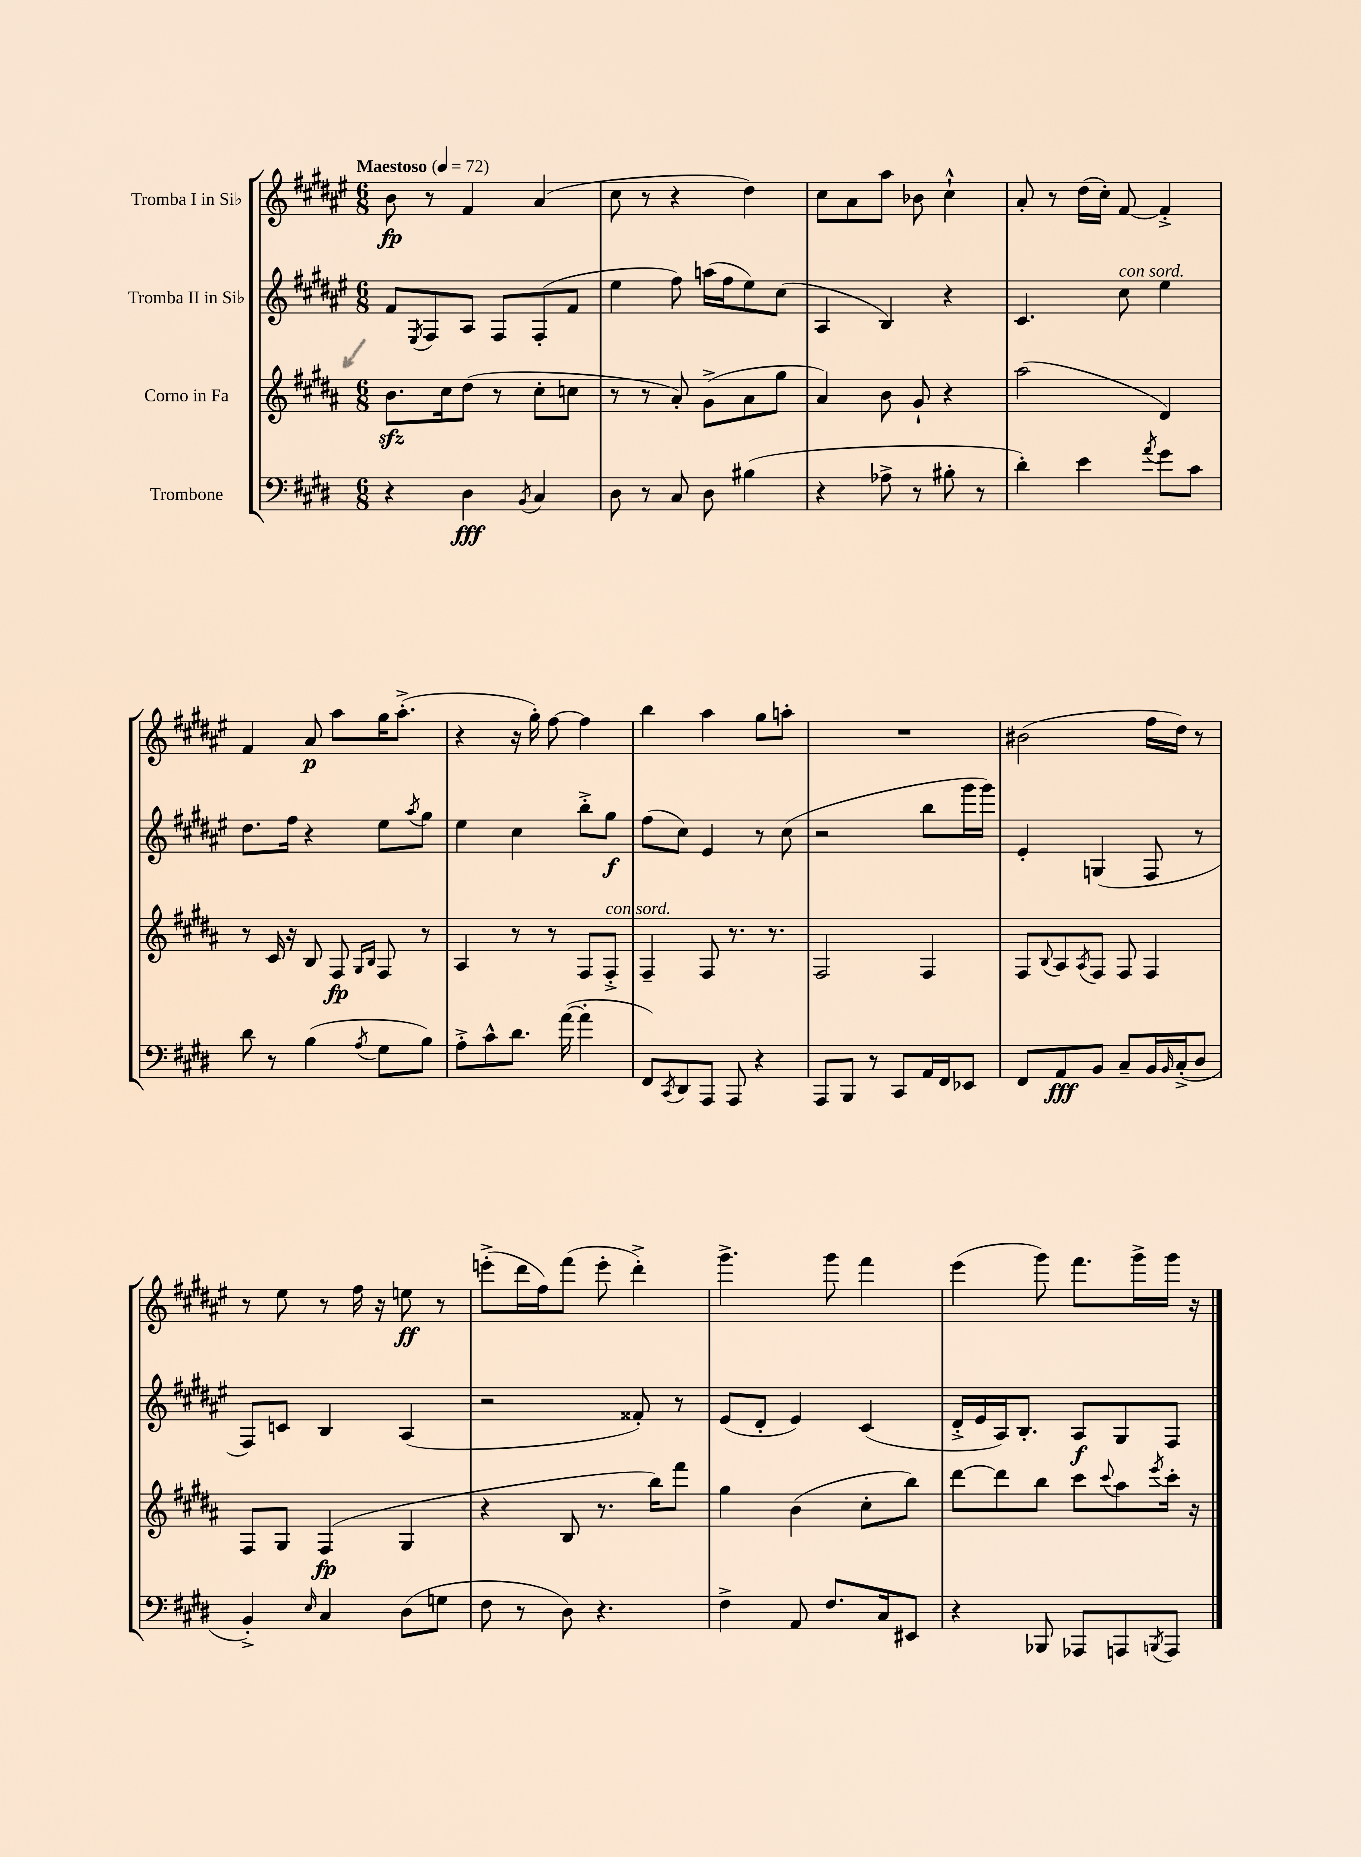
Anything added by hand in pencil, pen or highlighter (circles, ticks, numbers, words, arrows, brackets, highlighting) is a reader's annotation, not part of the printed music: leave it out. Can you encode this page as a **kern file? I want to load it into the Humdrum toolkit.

**kern	**kern	**kern	**kern
*staff4	*staff3	*staff2	*staff1
*clefF4	*clefG2	*clefG2	*clefG2
*k[f#c#g#d#]	*k[f#c#g#d#a#]	*k[f#c#g#d#a#e#]	*k[f#c#g#d#a#e#]
*M6/8	*M6/8	*M6/8	*M6/8
*MM72	*MM72	*MM72	*MM72
4r	8.b	8f#	8b
.	.	8qE#	.
.	.	8F#	8r
.	16cc#	.	.
4D#	(8dd#	8A#	4f#
.	8r	8F#	.
8qBB	.	.	.
4C#	8cc#'	(8F#'	(4a#
.	8cc	8f#	.
=	=	=	=
8D#	8r	4ee#	8cc#
8r	8r	.	8r
8C#	8a#')	8ff#)	4r
8D#	(8g#^	(16aa	.
.	.	16ff#	.
(4B#	8a#	8ee#)	4dd#)
.	8gg#	(8cc#	.
=	=	=	=
4r	4a#)	4A#	8cc#
.	.	.	8a#
8A-^	8b	4B)	8aa#
8r	8g#`	.	8b-
8B#'	4r	4r	4cc#`^^
8r	.	.	.
=	=	=	=
4d#')	(2aa#	4.c#	8a#'
.	.	.	8r
4e	.	.	(16dd#
.	.	.	16cc#')
.	.	8cc#	[8f#
8qa	.	.	.
8g#	4d#)	4ee#	4f#'^]
8c#	.	.	.
=	=	=	=
8d#	8r	8.dd#	4f#
8r	16c#	.	.
.	16r	16ff#	.
(4B	8B	4r	8a#
.	8F#	.	8aa#
.	16qqG#	.	.
8qA	16qqB	.	.
8G#	8F#	8ee#	16gg#
.	.	.	(8.aa#'^
.	.	8qaa#	.
8B)	8r	8gg#	.
=	=	=	=
8A'^	4A#	4ee#	4r
8c#^^	.	.	.
8.d#	8r	4cc#	16r
.	.	.	16gg#')
.	8r	.	[8ff#
([16a	.	.	.
4a']	8F#	8bb'^	4ff#]
.	8F#'^	8gg#	.
=	=	=	=
8FF#)	4F#~	(8ff#	4bb
8qCC#	.	.	.
8DD#	.	8cc#)	.
8AAA	8F#	4e#	4aa#
8AAA	8.r	.	.
4r	.	8r	8gg#
.	8.r	.	.
.	.	(8cc#	8aa'
=	=	=	=
8AAA	2F#	2r	2.r
8BBB	.	.	.
8r	.	.	.
8CC#	.	.	.
16AA	4F#	8bb	.
16FF#	.	.	.
8EE-	.	16ggg#	.
.	.	16ggg#)	.
=	=	=	=
8FF#	8F#	4e#'	(2b#
.	8qqB	.	.
8AA	8A#	.	.
.	8qA#	.	.
8BB	8F#	(4G	.
8C#~	8F#	.	.
16BB	4F#	8F#	16ff#
16qqBB	.	.	.
(16C#'^	.	.	16dd#)
8D#	.	8r	8r
=	=	=	=
4BB'^)	8F#	8F#)	8r
.	8G#	8c	8ee#
16qqE	.	.	.
4C#	(4F#	4B	8r
.	.	.	16ff#
.	.	.	16r
(8D#	4G#	(4A#	8ee
8G	.	.	8r
=	=	=	=
8F#	4r	2r	(8eee'^
8r	.	.	16ddd#
.	.	.	16ff#)
8D#)	8B	.	(8fff#
4.r	8.r	.	8eee'
.	.	8f##')	4ddd#'^)
.	16bb)	.	.
.	8fff#	8r	.
=	=	=	=
4F#^	4gg#	(8e#	4.ggg#^
.	.	8d#'	.
8AA	(4b	4e#)	.
8.F#	.	.	8ggg#
.	8cc#'	(4c#	4fff#
16C#	.	.	.
8EE#	8bb)	.	.
=	=	=	=
4r	[8ddd#	16d#'^	(4eee#
.	.	16e#	.
.	8ddd#]	16A#)	.
.	.	8.B'	.
8BBB-	8bb	.	8ggg#)
8AAA-	8ccc#	8A#	8.fff#
.	8qqccc#	.	.
8AAA	8aa#	8G#	.
.	.	.	16ggg#^
8qBBB	8qeee	.	.
8AAA	16ccc#'	8F#	16ggg#
.	16r	.	16r
==	==	==	==
*-	*-	*-	*-
